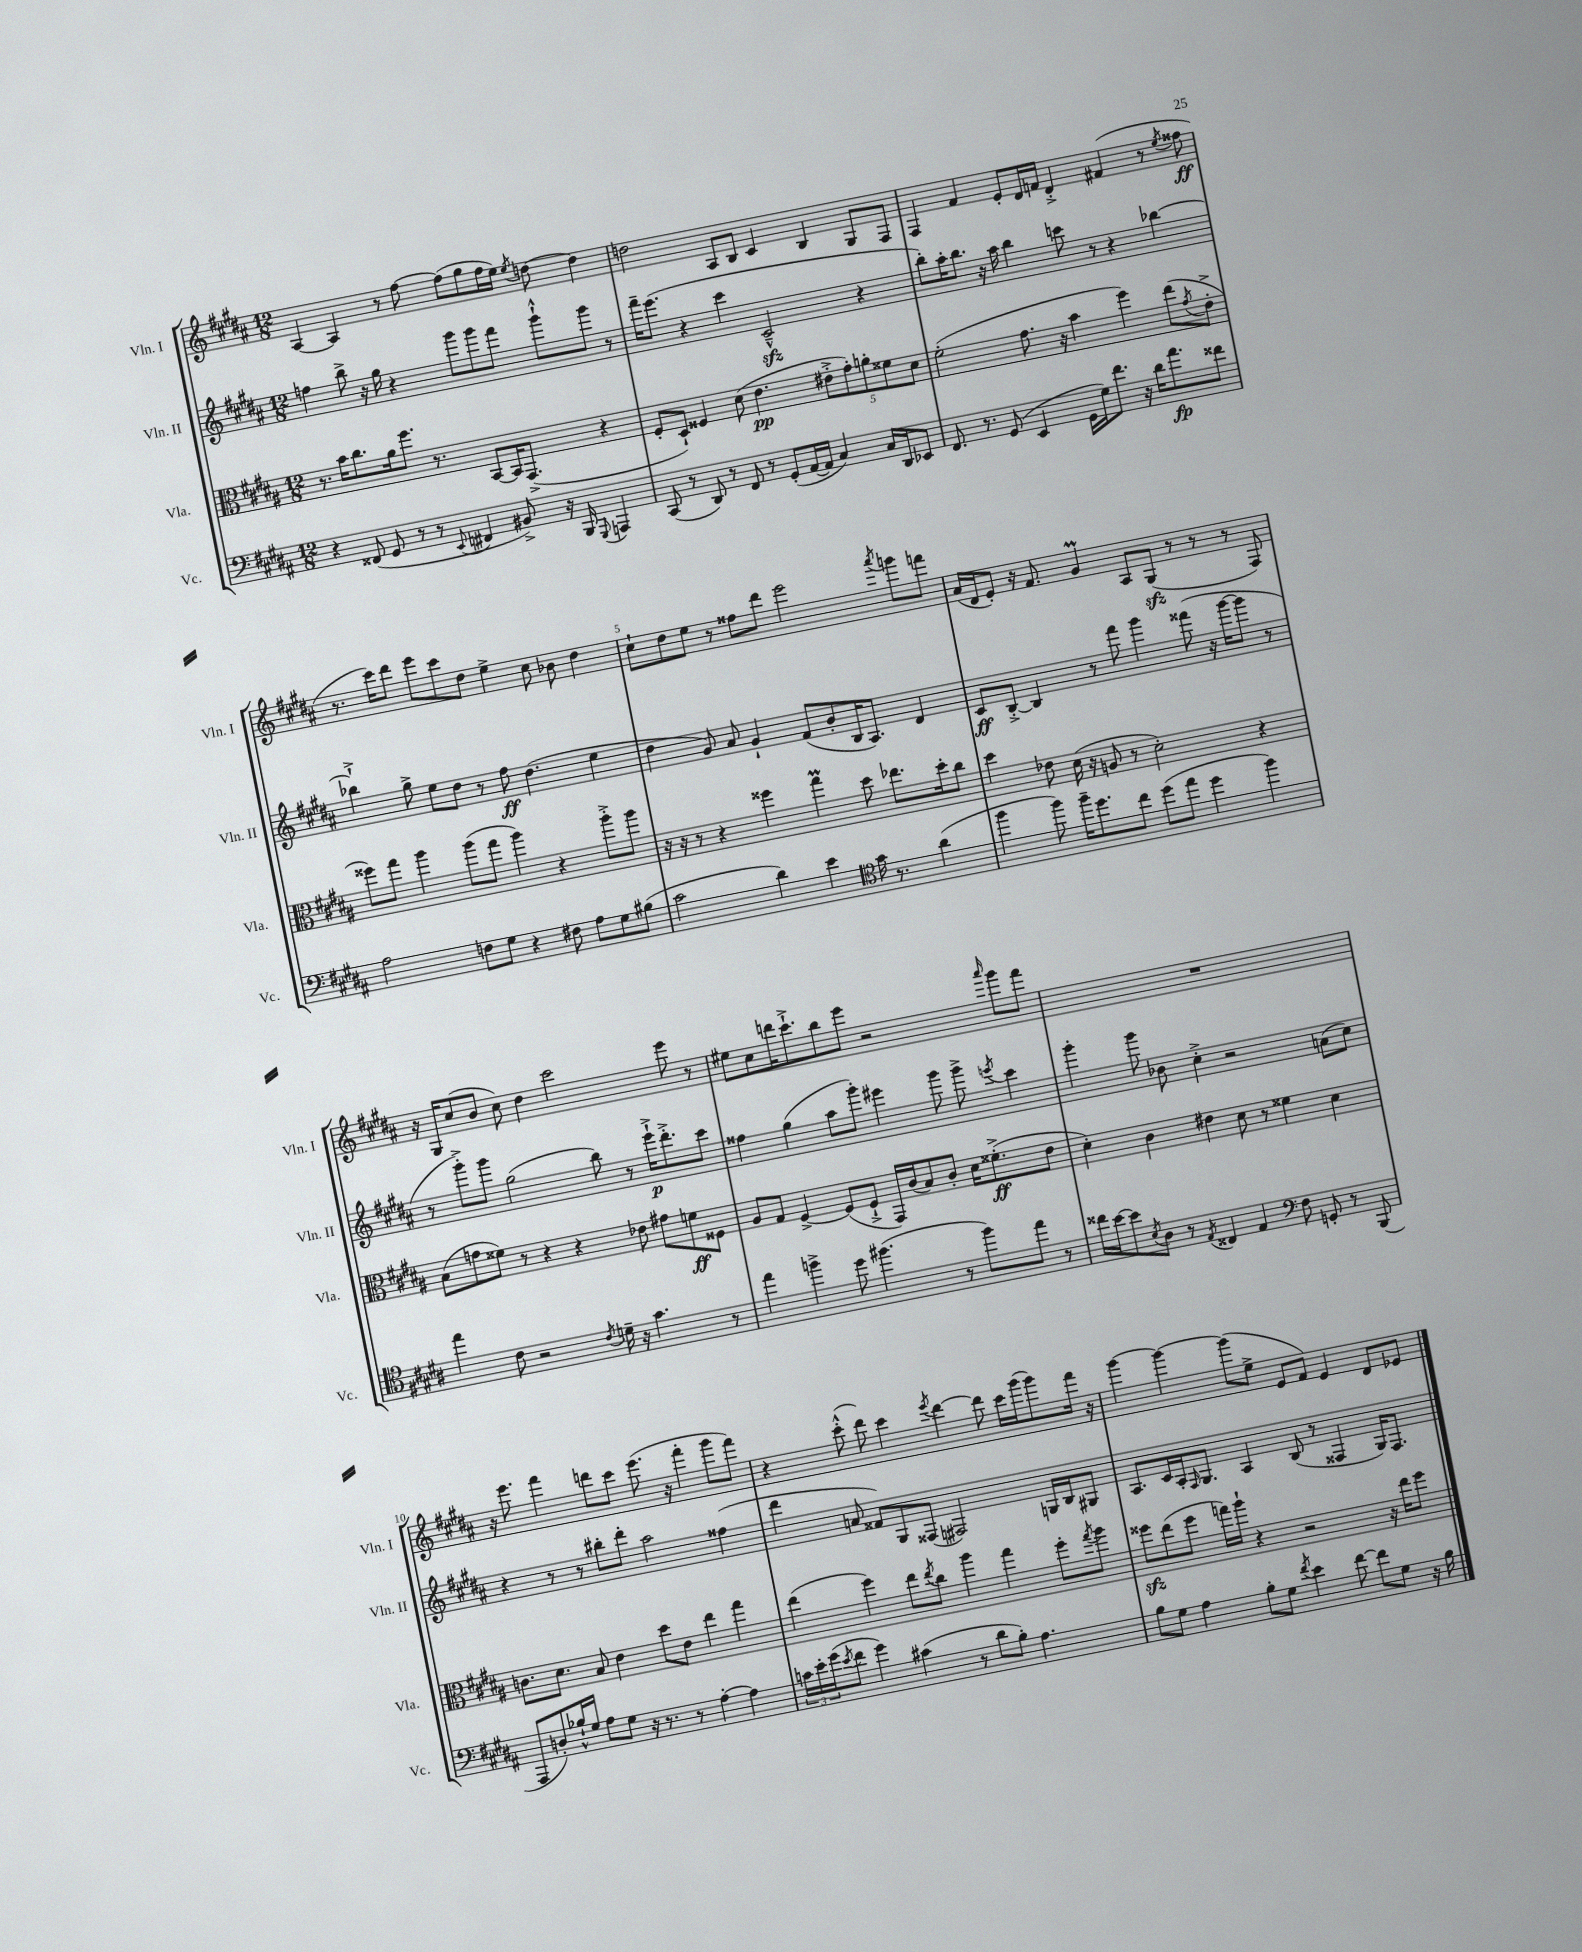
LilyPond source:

<<
\new StaffGroup <<
\new Staff = "s0" \with { instrumentName = "Vln. I" shortInstrumentName = "Vln. I" } {
    \clef treble \key b \major \numericTimeSignature \time 12/8
    ais4~ ais4 r8 fis''8~ fis''8( gis''8 fis''16 e''16) \acciaccatura { e''8 } d''8~ d''4 |
    d''2 ais8 b8 cis'4 b4 gis8 fis8 |
    fis4 fis'4 e'8-. dis'16 f'16 dis'4-.-> fis'4( r8 \acciaccatura { e''8 } fisis''8\ff |
    r8. cis'''16) dis'''8 e'''8 cis'''8 dis''8 e''4-> cis''8 bes'8 dis''4 |
    cis''8-! dis''8 e''8 r8 fisis''8 dis'''8 e'''2 \acciaccatura { ais'''8 } g'''8 f'''8 |
    ais'16( dis'16 e'8-.) r16 fis'8. gis'4\prall ais8 gis8\sfz( r8 r8 r8 fis8) |
    r16 gis16 cis''8( b'8 cis''8) dis''4 cis'''2 e'''8 r8 |
    eis''8 cis''8 d'''16 cis'''8.-!-> b''8 e'''8 r2 \grace { ais'''16 } gis'''8 fis'''8 |
    R1. |
    r16 e'''8. fis'''4 d'''8 cis'''8 e'''8.( r16 fis'''4-. gis'''8 fis'''8) |
    r4 cis'''8-.-^( dis'''8) cis'''4 \acciaccatura { e'''8 } dis'''4~ dis'''8 cis'''16 gis'''16( gis'''8) fis'''16 r16 |
    gis'''4~ gis'''4~ gis'''8( e''8-> e'8 fis'8) e'4 dis'8 ees'8 \bar "|." |
}
\new Staff = "s1" \with { instrumentName = "Vln. II" shortInstrumentName = "Vln. II" } {
    \clef treble \key b \major \numericTimeSignature \time 12/8
    f''4 b''8-> r16 gis''16 r4 gis'''8 gis'''8 fis'''8 gis'''8-!-^ gis'''8 r8 |
    fis'''16-- e'''8.( r4 cis'''4 cis'2---^\sfz r4 |
    b''8-.) ais''16-. b''8. r16 ais''16 b''4 c'''8 r8 r4 bes''4~ |
    bes''4-!-> gis''8-> e''8 dis''8 r8 fis''8\ff dis''4.( e''4 |
    dis''4 gis'8) ais'8 gis'4-! fis'8( b'8-. b16 ais8.) dis'4 |
    cis'8\ff b8~-.-> b4 r8 fis'''8 gis'''4 fisis'''8( r16 gis'''16~ gis'''8 r8 |
    r8 gis'''8-.->) gis'''8 gis''2( b''8) r8 e'''16-!->\p dis'''8.-.-> cis'''8 |
    fisis''4 gis''4( ais''8 gis'''8-.) eis'''4 gis'''8 gis'''8-> \acciaccatura { e'''8 } cis'''4 |
    gis'''4-. gis'''8 bes'8 cis''4-.-> r2 a'8( cis''8) |
    r4 r8 r8 bis''8-. dis'''8-. ais''2 fisis''4( |
    dis'''4 a'8 fisis'8) gis8 fisis8( fis2) g16 b16 gis8 |
    ais8. cis'16 ais16-. \grace { fis16 } gis8. ais4 b8( r8 fisis4 gis16) fisis8. \bar "|." |
}
\new Staff = "s2" \with { instrumentName = "Vla." shortInstrumentName = "Vla." } {
    \clef alto \key b \major \numericTimeSignature \time 12/8
    r8. b'16 cis''8. ais'16 fis''8. r8. b,8~ b,16 gis,8.->( r4 |
    fis8-. dis8-!) fisis4 dis'8( e'4.\pp \tuplet 5/4 { eis'8-.-> gis'8-.) a'8-. fisis'8 dis'8 } |
    fis'2-.( gis'8. r16 b'4 fis''4) e''8( \acciaccatura { gis'8 } e'8-.-> |
    fisis''8) gis''8 ais''4 ais''8( gis''8 ais''4) r4 ais''8-.-> ais''8 |
    r16 r16 r8 r4 fisis''4 gis''4\prall dis''8 ees''8. dis''16-. cis''8 |
    dis''4 ees'8 dis'16( r16 a8 r8 dis'2-.) r4 |
    b8( g'8 fisis'8) r8 r4 r4 ees'8 gis'8 f'8\ff fisis8 |
    ais8 gis8 fis4~-> fis8( fis8-!-> gis,16) cis'16( b8) cis'8-. dis'16 fisis'8.-.->\ff( e'8 |
    dis'4-.) cis'4 eis'4 dis'8 r8 fisis'4 dis'4 |
    c'8. dis'8. b8 e'4 dis''8 e'8 e''4 gis''4 |
    e''4( fis''4) e''8 \acciaccatura { e''8 } cis''8 ais''4 gis''4 fis''8-. \acciaccatura { gis''8 } ais''8 |
    fisis''8\sfz e''8( fisis''8 g''16) ais''16-! r4 r2 r16 e''16 fisis''8 \bar "|." |
}
\new Staff = "s3" \with { instrumentName = "Vc." shortInstrumentName = "Vc." } {
    \clef bass \key b \major \numericTimeSignature \time 12/8
    r4 fisis,8( gis,8 r8 r8 \appoggiatura { e,8 } fis,4 bis,8->) r16 b,,16 \appoggiatura { gis,,8 } a,,4 |
    cis,8( r8 dis,8) r8 fis,8 r8 gis,8-.( ais,16~ ais,16 cis4) cis16 dis,16 ees,8 |
    fis,8. r8. gis,8( e,4 gis,16 gis16) fis'8. r16 dis'16 ais'8.\fp fisis'8 |
    ais2 f8 gis8 r4 fis8 ais8 gis8 bis8( |
    cis'2 dis'4) e'4 \clef tenor gis'16 r8. ais'4( |
    fis''4 fis''8) fis''16-- dis''8. cis''8 dis''8( e''8 dis''4 fis''4) |
    e''4 cis'8 r2 \acciaccatura { cis'8 } d'16-- r16 gis'4. r8 |
    e''4 f''4-> dis''8 fis''4.( r8 fis''8) e''8 r8 |
    cisis''16 b'16~ b'8 \acciaccatura { b8 } ais8 r8 \acciaccatura { e8 } cisis4 e4 \clef bass fis8 g,8-. r8 b,,8( |
    ais,,8 d8-.) bes16-!-^ gis16 ais8 gis8 r16 r8. r8 ais4~-. ais4 |
    \tuplet 3/2 { c'16 e'16-. gis'16( } \acciaccatura { e'8 } fis'8 gis'4) cis'4( r8 dis'8 b8-.) ais4. |
    b8 gis8 ais4 b8-. gis8 \acciaccatura { fis'8 } e'4 fis'8~ fis'8 gis8 r16 b16 \bar "|." |
}
>>
>>
\layout { \context { \Score \override BarNumber.break-visibility = ##(#f #t #t) barNumberVisibility = #(every-nth-bar-number-visible 5) } }
